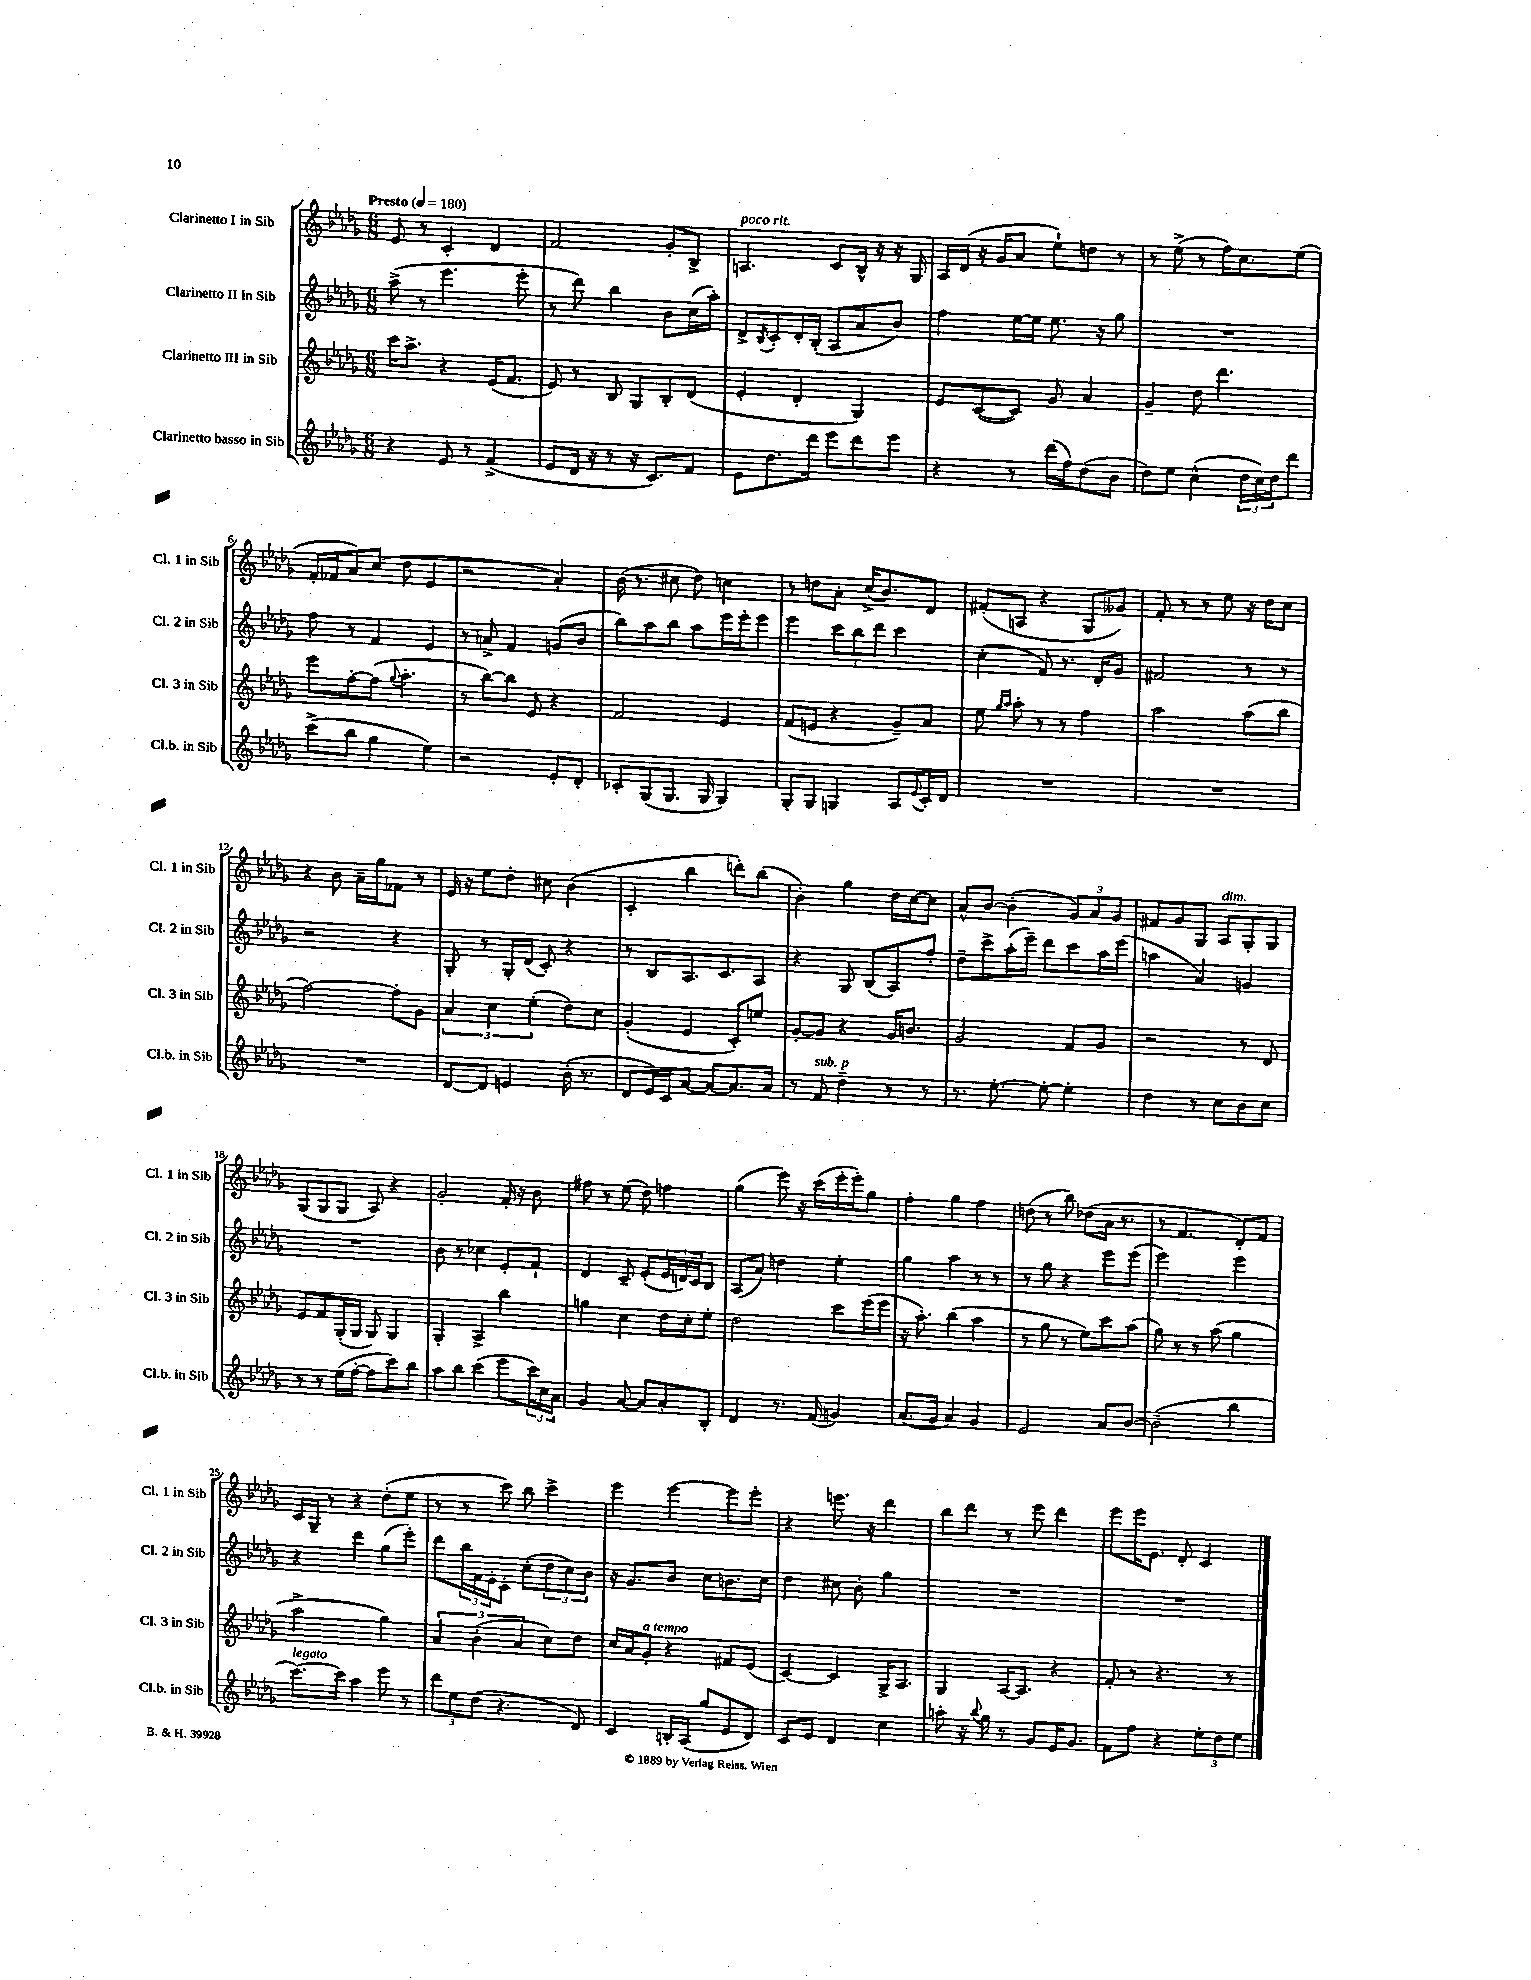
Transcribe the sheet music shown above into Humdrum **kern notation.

**kern	**kern	**kern	**kern
*part4	*part3	*part2	*part1
*staff4	*staff3	*staff2	*staff1
*I"Clarinetto basso in Sib	*I"Clarinetto III in Sib	*I"Clarinetto II in Sib	*I"Clarinetto I in Sib
*I'Cl.b. in Sib	*I'Cl. 3 in Sib	*I'Cl. 2 in Sib	*I'Cl. 1 in Sib
*clefG2	*clefG2	*clefG2	*clefG2
*k[b-e-a-d-g-]	*k[b-e-a-d-g-]	*k[b-e-a-d-g-]	*k[b-e-a-d-g-]
*M6/8	*M6/8	*M6/8	*M6/8
*MM180	*MM180	*MM180	*MM180
=1	=1	=1	=1
!	!	!	!LO:TX:a:B:t=Presto
4r	16ccc\KL	(8aa-^\	8e-/
.	8.aa-^\J	.	.
.	.	8r	8r
8e-/	4r	4.eee-\	4c'/
8r	.	.	.
(4f^/	(16e-/KL	.	4d-/
.	8.f/J	.	.
.	.	8eee-'\	.
=2	=2	=2	=2
8e-/L	8e-/)	8r	2f/
16d-/Jk	8r	8ddd-\)	.
16r	.	.	.
8r	8B-/	4bb-\	.
16r	8G-/L	.	.
8.c/L)	.	.	.
.	8B-'/	8b-\L	8g-'/L
8f/J	(8d-/J	(16cc\L	8B-^/J
.	.	16aa-'\JJ)	.
=3	=3	=3	=3
!	!	!	!LO:TX:a:i:t=poco rit.
8e-\L	4e-'/	8d-^/L	4.An/
.	.	8qB-/	.
8.dd-\	.	8c'/	.
.	4d-'/	16d-'/L	.
16ddd-\Jk	.	(16B-'/JJ	.
8eee-\L	.	8A-/L	8c/L
8ddd-\	4G-/)	8a-/	16B-^^/Jk
.	.	.	16r
8eee-\J	.	8b-/J)	16r
.	.	.	16G-/
=4	=4	=4	=4
4r	8e-/L	4ff\	16A-/LL
.	.	.	(16d-/JJ
.	([8c/	.	16r
.	.	.	16g-/KL
8r	8c/J])	[16ee-\LL	8a-/J
.	.	16ee-\JJ]	.
(16ddd-\LL	8g-/	8.ee-\	8ee-`\L)
16ff\J)	.	.	.
(8dd-\	4a-/	.	8ddn\J
.	.	16r	.
8b-\J	.	8gg-\	8r
=5	=5	=5	=5
8dd-\L)	4g-~/	2.r	8r
8ee-\J	.	.	(8ee-^\
(4cc^^\	8dd-\	.	8r
.	4.ddd-\	.	16ff\KL)
.	.	.	8.cc\
24dd-\LL	.	.	.
24cc\)	.	.	.
24dd-\J	.	.	.
8ddd-\J	.	.	(8ee-\J
!!LO:LB:g=z
=6	=6	=6	=6
(8ccc^\L	8eee-\L	8ff\	16f'/LL
.	.	.	16f-X/J
8bb-\J	[8ff'\	8r	8a-/)
4gg-\	(8ff\J]	4f/	(8cc/J
.	8qqgg-/	.	.
.	4.aa-'\	.	8dd-\
4ee-\)	.	4e-/	4e-/
=7	=7	=7	=7
2r	8r	8r	2r
.	[8bb-\L)	8an^/	.
.	8bb-\J]	4f/	.
.	8e-/	.	.
8e-'/L	4r	(8gn/L	4a-'/)
8d-'/J	.	8b-/J	.
=8	=8	=8	=8
8c-X'/L	2f/	8bb-\L)	(16b-\
.	.	.	8.r
(8G-/	.	8aa-\	.
8.G-/J	.	8bb-\J	8cc#X\
.	.	8aa-\L	8dd-\)
16G-/	.	.	.
4G-/)	4e-/	16eee-\L	4ccn\
.	.	16eee-'\J	.
.	.	8eee-\J	.
=9	=9	=9	=9
8G-'/L	(8f/L	4eee-\	8r
8G-/J	8en/J	.	8ddn\L
4Gn/	4r	12ccc\L	8a-'\J
.	.	12bb-\	.
.	.	.	(16cc^/KL
.	.	12ddd-\J	.
.	.	.	8.b-/)
8A-/L	8g-~/L)	4ccc\	.
8qqe-/	.	.	.
16c'/L	8a-/J	.	8d-/J
16d-/JJ	.	.	.
=10	=10	=10	=10
2.r	8ee-\	(4cc'\	(8f#X'/L
.	16qqgg-/LL	.	.
.	16qqaa-/JJ	.	.
.	8aa-'\	.	8An/J
.	8r	8f/)	4r
.	8r	8.r	.
.	4ff\	.	8G-/L
.	.	16d-'/KL	.
.	.	8g-/J	8g--X/J)
=11	=11	=11	=11
2.r	2aa-\	2f#X/	8f'/
.	.	.	8r
.	.	.	8r
.	.	.	8ee-\
.	(8aa-\L	8r	16r
.	.	.	16dd-\KL
.	8bb-\J	8r	8cc\J
!!LO:LB:g=z
=12	=12	=12	=12
2.r	[2ff\)	2r	4r
.	.	.	8b-\
.	.	.	16a-~\LL
.	.	.	16gg-\J
.	8ff'\L]	4r	8f-X\J
.	8g-\J	.	8r
=13	=13	=13	=13
[8d-/L	6a-/	8G-'/	16e-/
.	.	.	16r
8d-/J]	.	8r	8ee-\L
.	6cc\	.	.
4en/	.	16G-'/LL	8dd-'\J
.	.	(16d-/JJ	.
.	(6ee-'\	.	.
.	.	8c'/)	8cc#X\
(16b-'\	8dd-\L)	4r	(4b-\
8.r	.	.	.
.	8cc\J	.	.
=14	=14	=14	=14
8d-/L	(4g-'/	8r	4c'/
16e-/L)	.	8B-/L	.
16c/J	.	.	.
[8a-/J	4e-/	8.A-/	4bb-\
8a-/L_	.	.	.
.	.	8.c/	.
8.a-/]	8c'/L)	.	8dddn'\L)
.	8een/J	8A-/J	(8bb-\J
16a-/Jk	.	.	.
=15	=15	=15	=15
8r	[8g-'/L	4r	4b-'\)
!LO:TX:a:i:t=sub. p	!	!	!
8f/	8g-/J]	.	.
4dd-~\	4r	8G-/	4gg-\
.	.	(8B-/L	.
8r	16g-/KL	8A-/)	16dd-\LL
.	8.bn/J	.	[16cc\J
8r	.	8ff'/J	8cc\J]
=16	=16	=16	=16
8.r	2g-/	8dd-~\L	8a-^^/L
.	.	8ccc^\	[8b-/J
[8.ee-'\	.	.	.
.	.	(16aa-'\L	(4b-'\]
.	.	16eee-~\JJ)	.
8ee-'\_	.	8ddd-\L	.
4ee-'\]	8f/L	8ccc\	12g-/L)
.	.	.	12a-/
.	8g-/J	16aa-\L	.
.	.	.	12g-/J
.	.	(16eee-\JJ	.
=17	=17	=17	=17
4dd-\	2r	4aan\	8f#X/L
.	.	.	8g-/
8r	.	4a-/)	8G-/J
!	!	!	!LO:TX:a:i:t=dim.
8cc\L	.	.	8A-/L
8b-\	8r	4gn/	8G-'/
8cc\J	8d-/	.	8G-/J
!!LO:LB:g=z
=18	=18	=18	=18
8r	8e-/L	2.r	(8G-/L
8r	8f/	.	8G-/
(16ee-\LL	(16G-'/L	.	8G-/J
[16ff'\JJ	16G-/JJ	.	.
8ff\L]	8G-/)	.	8A-/)
8ccc\)	4G-/	.	4r
8bb-\J	.	.	.
=19	=19	=19	=19
8aa-\L	4G-'/	8b-\	2g-'/
8bb-\J	.	8r	.
(4ccc\	4A-^/	4cc-X\	.
8eee-\L	4bb-\	8e-'/L	16f'/
.	.	.	16r
24ccc\L)	.	8f`/J	8b-\
24cc\	.	.	.
24a-\JJ	.	.	.
=20	=20	=20	=20
4g-/	4ggn\	4d-/	8ff#X\
.	.	.	8r
[8a-/	4cc\	8c~/	(8ee-\
8a-/L]	.	(8e-'/L	8dd-\)
8a-'/	16dd-\LL	24e-/L	4ffn\
.	.	24dn/)	.
.	16cc'\J	.	.
.	.	24c/J	.
8B-'/J	8ee-'\J	8B-/J	.
=21	=21	=21	=21
4d-/	2dd-\	(8A-/L	(4gg-\
.	.	8a-/J)	.
8.r	.	4ddn\	8eee-\)
.	.	.	16r
(16f/	.	.	(16ccc\LL
4gn/)	8ccc\L	4ee-'\	16eee-'\
.	.	.	16eee-'\J)
.	(16eee-\L	.	8gg-\J
.	16eee-\JJ	.	.
=22	=22	=22	=22
(8.a-/L	16r	4gg-\	4ff'\
.	8.aa-'\)	.	.
16g-/Jk	.	.	.
4a-/)	(4bb-\	4aa-\	4gg-\
4g-/	4aa-\	8r	4ff\
.	.	8r	.
=23	=23	=23	=23
2e-/	8r	8r	(8ddn\
.	8gg-\	8gg-\	8r
.	8r	4r	8bb-\)
.	8ee-\L)	.	(8dd-X\L
8a-/L	8ccc\	8eee-\L	16a-\Jk
.	.	.	8.r
[8b-/J	(8aa-\J	(8eee-\J	.
=24	=24	=24	=24
(2b-~\]	8gg-\)	2eee-\)	8r
.	8r	.	4.f/
.	8r	.	.
.	(8aa-\	.	.
4bb-\	4gg-\	4eee-\	8d-'/L)
.	.	.	8f/J
!!LO:LB:g=z
=25	=25	=25	=25
!LO:TX:a:i:t=legato	!	!	!
[8.ccc\L)	2aa-^\	4r	16c/LL
.	.	.	16G-~/JJ
.	.	.	8r
16ccc\Jk]	.	.	.
4aa-\	.	4ddd-\	4r
8eee-\	4gg-\)	(8gg-\L	(8dd-'\L
8r	.	8eee-'\J)	8ee-\J
=26	=26	=26	=26
12ddd-\L	6a-/	8ddd-\L	8r
12ee-\	.	.	.
.	.	24bb-\L	8r
(12dd-\J	(6b-'\	24f\	.
.	.	24e-'\J	.
4.r	.	8c'\J	8ccc\)
.	6a-/	.	.
.	.	(8cc'\L	8bb-\
.	8cc\L)	12dd-\	4ccc^\
.	.	12cc\)	.
8d-/)	8dd-\J	.	.
.	.	12b-\J	.
=27	=27	=27	=27
4c/	16cc/LL	16r	4eee-\
.	16a-/J	8.g-/L	.
!	!LO:TX:a:i:t=a tempo	!	!
.	8g-'/J	.	.
16Bn'/LL	4r	8b-/J	[4eee-\
(16A-/JJ	.	.	.
8gg-/L	.	8cc\L	.
8e-/	8f#X/L	8.bn\	8eee-\L]
8d-/J)	(8e-/J	.	8eee-'\J
.	.	16cc\Jk	.
=28	=28	=28	=28
8c/L	[4c/)	4dd-\	4r
8e-/J	.	.	.
4d-/	4c/]	8cc#X\	8.eeen\
.	.	8b-'\	.
.	.	.	16r
4cc\	16G-^/KL	4gg-\	4ddd-\
.	8.A-/J	.	.
=29	=29	=29	=29
8aan'\	4G-/	2.r	8bb-\L
16r	.	.	8ddd-\J
8qqbb-/	.	.	.
16gg-\	.	.	.
8r	[16A-/KL	.	8r
.	8.A-/J]	.	.
8g-/L	.	.	8eee-\
16e-/K	4r	.	4ddd-\
8.g-/J	.	.	.
=30	=30	=30	=30
8f\L	8f'/	2.r	8eee-\L
8ff\J	8r	.	16eee-\K
.	.	.	8.e-\J
4r	4.r	.	.
.	.	.	8d-'/
12ee-'\L	.	.	4c/
12dd-\	.	.	.
.	8r	.	.
12ee-\J	.	.	.
==	==	==	==
*-	*-	*-	*-
